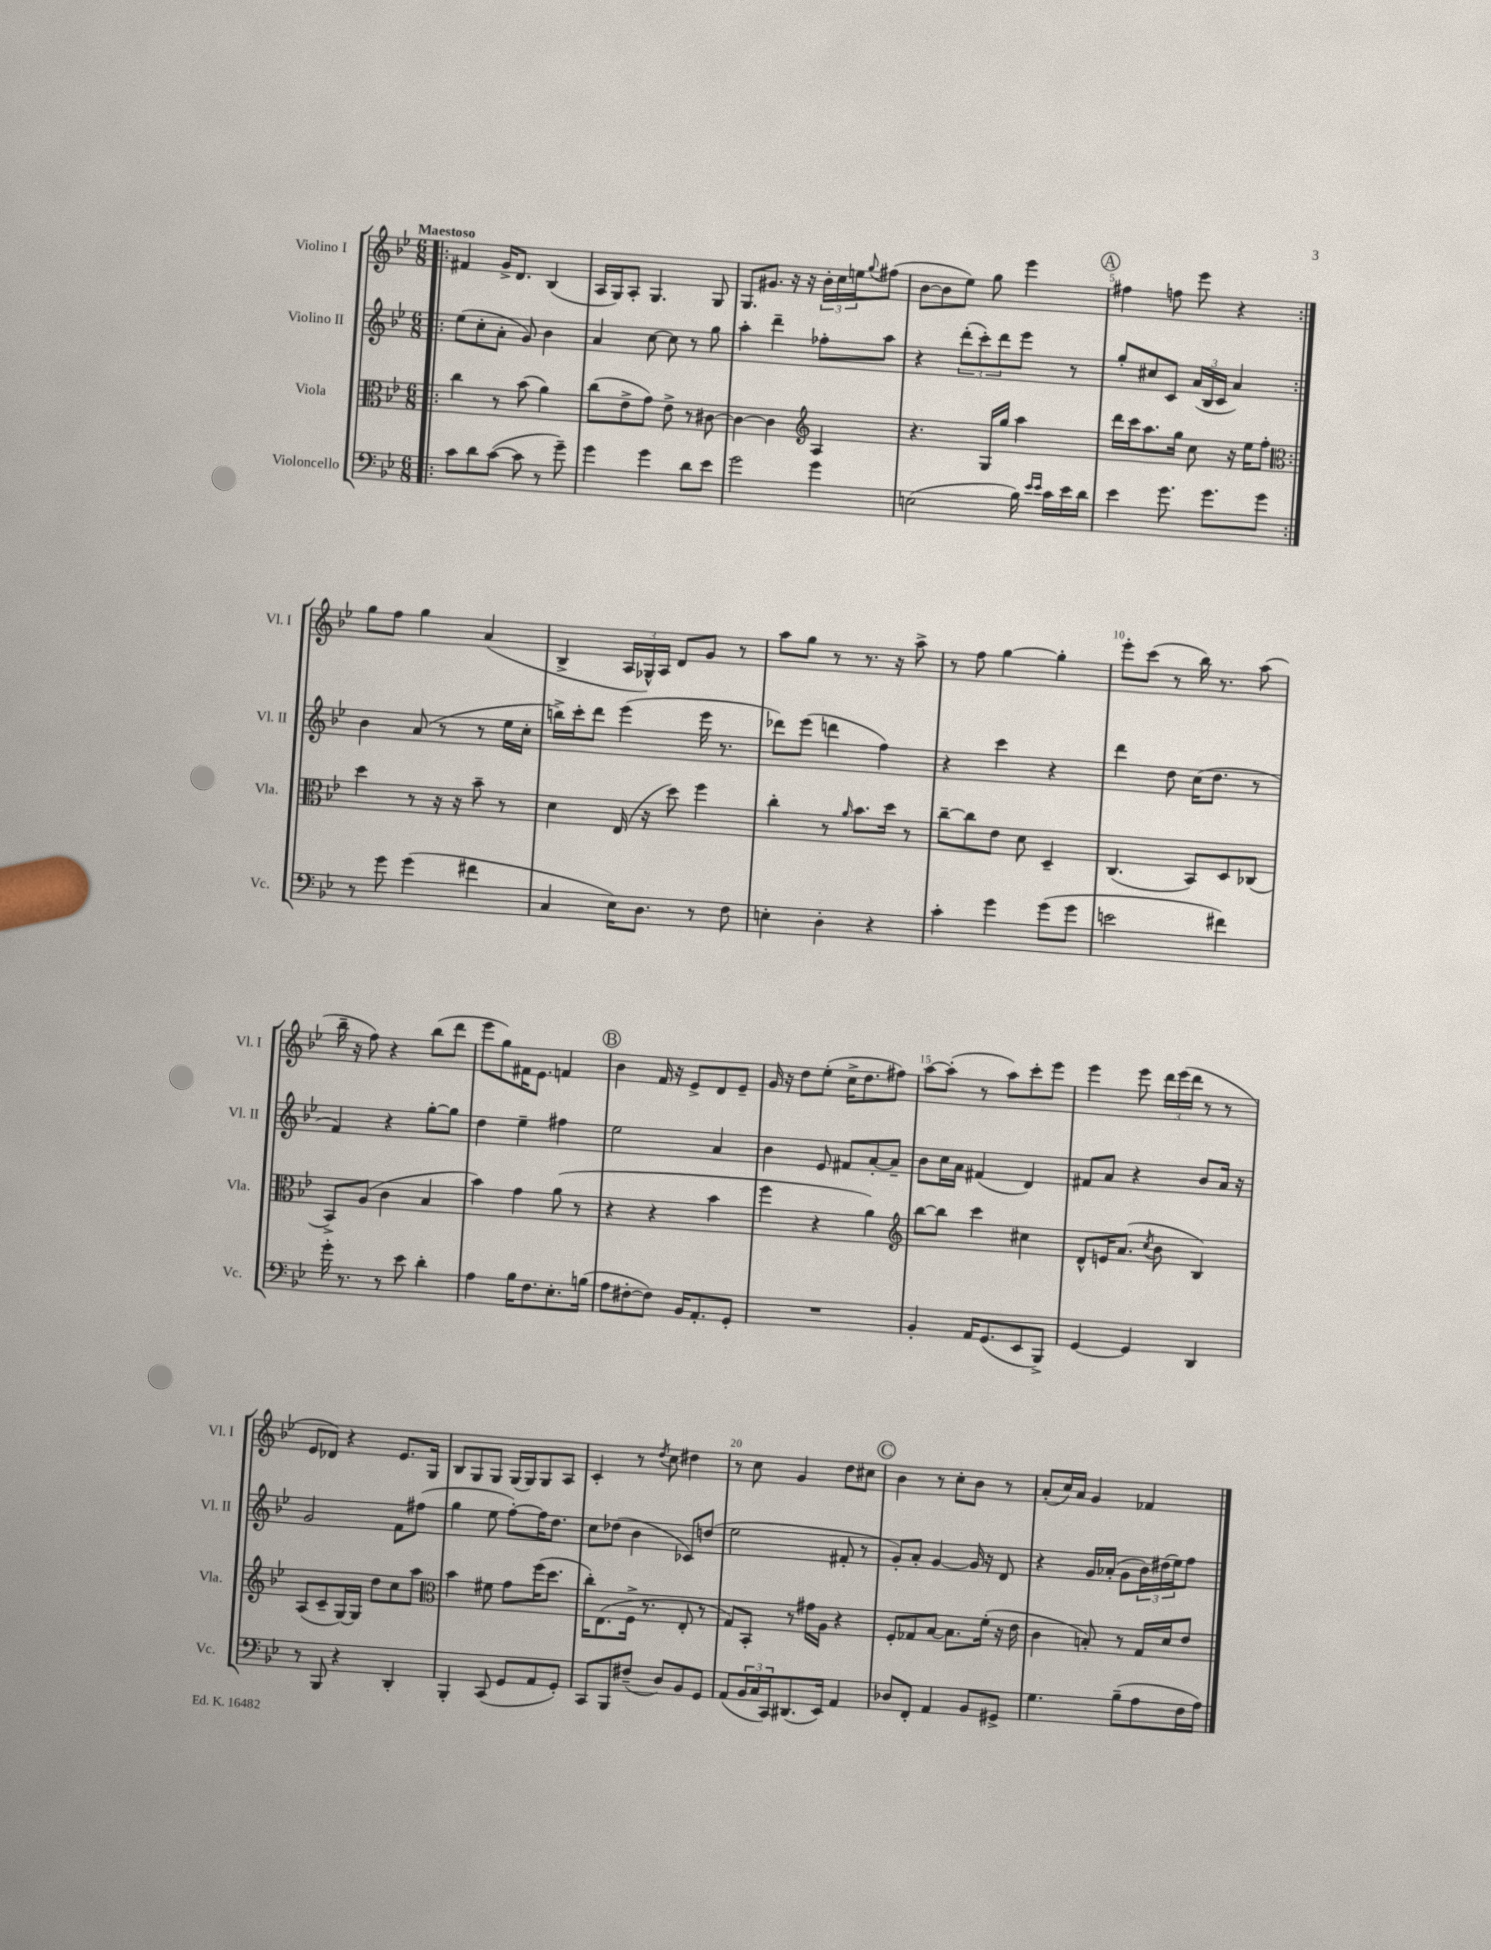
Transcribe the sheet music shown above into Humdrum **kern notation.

**kern	**kern	**kern	**kern
*staff4	*staff3	*staff2	*staff1
*clefF4	*clefC3	*clefG2	*clefG2
*k[b-e-]	*k[b-e-]	*k[b-e-]	*k[b-e-]
*M6/8	*M6/8	*M6/8	*M6/8
=!|:	=!|:	=!|:	=!|:
8c\L	4cc\	(8ee-\L	4f#/
8d\	.	8cc'\	.
([8c\J	8r	8a'\J	16g^/LK
.	.	.	8.d/J
8c\]	(8b-\	8g/)	.
8r	4a\)	4b-\	(4B-/
8g~\)	.	.	.
=	=	=	=
4g\	(8cc\L	4a/	16A/LL
.	.	.	16G/J)
.	8e-^\	.	8A'/J
4g\	8g\J)	[8cc\	4.G/
.	8e-^\	8cc\]	.
8d\L	8r	8r	.
8e-\J	[8c#\	8gg\	8G/
=	=	=	=
2g\	4c#\_	4aa'\	8.G/L
.	.	.	8.g#/J
.	4c#\]	4ddd~\	.
.	.	.	16r
.	.	.	16r
*	*clefG2	*	*
4g\	4A/	8ff-'\L	24b-'\LL
.	.	.	24cc\
.	.	.	24ee\J
.	.	.	8qqgg/
.	.	8aa\J	(8ff#\J
=	=	=	=
(2E\	4.r	4r	[8b-\L
.	.	.	8b-\]
.	.	(12ddd'\L	8ee-\J)
.	.	12ccc'\)	.
.	16G/LL	.	8gg\
.	.	12ddd\	.
.	16gg/JJ	.	.
16B-\)	4aa\	8eee-\J	4eee-\
16qqe-/LL	.	.	.
16qqe-/JJ	.	.	.
16c\LL	.	.	.
16e-\	.	8r	.
16d\JJ	.	.	.
=	=	=	=
4e-\	16ddd\LL	8gg'/L	4ff#\
.	16ccc\J	.	.
.	8.aa\	8cc#/	.
8.g\	.	8c/J	8ff\
.	16gg\Jk	.	.
.	8cc\	(24a/LL	8eee-\
.	.	24B-/	.
8.g\L	.	.	.
.	.	24c/JJ	.
.	16r	4a/)	4r
.	16ee-\LK	.	.
8g\J	8ff'\J	.	.
=:|!	=:|!	=:|!	=:|!
*	*clefC3	*	*
8r	4dd\	4b-\	8gg\L
8g\	.	.	8ff\J
(4g\	8r	(8a/	4gg\
.	16r	8r	.
.	16r	.	.
4f#\	8b-~\	8r	(4a/
.	8r	16ee-\LL	.
.	.	16cc'\JJ	.
=	=	=	=
4C/	4d\	16bb^\LL)	4B-^/
.	.	16ccc'\J	.
.	.	8ddd\J	.
16E-\LK)	(16E-/	(4eee-\	24A/LL
.	.	.	24G-^^/)
8.D\J	16r	.	.
.	.	.	24A/JJ
.	8dd\)	.	8d/L
8r	4ff\	16eee-\	8g/J
.	.	8.r	.
8F\	.	.	8r
=	=	=	=
4E'\	4cc'\	8ddd-\L)	8aa\L
.	.	(8eee-\J	8gg\J
4D'\	8r	4ddd\	8r
.	16qqa/	.	.
.	8.b-\L	.	8.r
4r	.	4ff\)	.
.	16dd\Jk	.	16r
.	8r	.	8aa^\
=	=	=	=
4c'\	[8cc~\L	4r	8r
.	8cc\]	.	8ff\
4g\	8e-\J	4ccc\	[4gg\
.	8d\	.	.
(8g\L	4D~/	4r	4gg'\]
8g\J	.	.	.
=	=	=	=
2e\	(4.C/	4ddd\	8eee-'\L
.	.	.	(8ccc\J
.	.	8dd\	8r
.	8BB-/L)	(16cc\LK	16bb-\)
.	.	8.dd\J	8.r
4f#\)	8D/	.	.
.	(8C-/J	8r	(8aa\
=	=	=	=
16g'\	8BB-^/L)	4f/)	16bb-~\
8.r	.	.	16r
.	(8A/J	.	8ff\)
8r	4c\	4r	4r
8e-\	.	.	.
4d'\	4B-/	[8gg'\L	(8bb-\L
.	.	8gg\]J	8ddd\J
=	=	=	=
4A\	4b-\)	4dd\	8eee-\L
.	.	.	8gg\)
16B-\LK	4g\	4ee-~\	16f#\K
8.F\	.	.	8.e-\J
8.E-'\	(8a\	4ff#\	4f/
.	8r	.	.
(16B\Jk	.	.	.
=	=	=	=
8A\L	4r	2ee-\	4b-\
[8F#'\	.	.	.
8F#\]J)	4r	.	16f/
.	.	.	16r
16BB-/LK	.	.	8e-^/L
8.AA'/	.	.	.
.	4b-\	4a/	8d/
8GG'/J	.	.	8e-~/J
=	=	=	=
2.r	4ff\	4b-\	16g/
.	.	.	16r
.	.	.	8dd\L
.	4r	8e-/	(8ee-'\J
.	.	8f#/L	16cc^\LK
.	.	.	8.dd\
.	4a\)	[8a'/	.
.	.	8a~/]J	8ff#\J)
=	=	=	=
*	*clefG2	*	*
4BB-'/	[8bb-\L	8b-\L	[8aa\L
.	8bb-\]J	16cc\L	(8aa'\]J
.	.	16a\JJ	.
16AA/LK	4ccc\	(4f#/	8r
(8.GG/	.	.	.
.	.	.	8aa\L)
8EE-/	4cc#\	4d/)	8ccc'\
8BBB-^/J)	.	.	8eee-\J
=	=	=	=
[4GG/	8d^^/L	8f#/L	4eee-\
.	16e/K	8a/J	.
.	(8.a/J	.	.
4GG/]	.	4r	8eee-\
.	8qcc/	.	.
.	8b-\	.	24ddd\LL
.	.	.	(24eee-\
.	.	.	24ddd\JJ
4DD/	4B-/)	8b-/L	8r
.	.	16a/Jk	8r
.	.	16r	.
=	=	=	=
8r	(8A/L	2g/	8e-/L
8BBB-/	8c~/	.	8d-/J)
4r	[16G/L)	.	4r
.	16G/]JJ	.	.
.	8dd\L	.	.
4DD'/	8cc\	8f\L	8.e-/L
.	8aa\J	(8ff#\J	.
.	.	.	16G/Jk
=	=	=	=
*	*clefC3	*	*
4BBB-'/	4b-\	4gg\	8B-/L
.	.	.	8G/
(8CC/	8f#\	8ee-\	8G/J
8GG/L	8g\L	[8ff'\L)	(16G/LL
.	.	.	16G/J)
8AA/	(16ff\K	16ff\]K	8G/
.	8.dd\J	8.dd\J	.
8GG'/J)	.	.	8A/J
=	=	=	=
8CC/L	16cc'\LK)	8cc\L	4c'/
.	(8.E-\	.	.
8BBB-/	.	(8dd-\J	.
(8F#~/J	16F^\Jk	4b-\	8r
.	8.r	.	.
.	.	.	8qdd/
8D/L)	.	.	8cc\
8BB-/	8E-'/	8c-/L)	4dd#\
8GG/J	8r	(8dd/J	.
=	=	=	=
(8AA/L	8G/L)	2ee-\	8r
24BB-/L	8BB-'/J	.	8cc\
24C/	.	.	.
24CC/J)	.	.	.
(8.DD#/	8r	.	4g/
.	16g#\LL	.	.
16EE-/Jk)	16A\JJ	.	.
4AA/	4r	8f#'/	8dd\L
.	.	8r	8cc#\J
=	=	=	=
8D-/L	8F'/L	8g'/L)	4b-\
8FF'/J	8G-/	8a'/J	.
4AA/	[8B-/J	[4g/	8r
.	8.B-\]L	.	8cc'\L
8BB-/L	.	16g/]	8b-\J
.	(16f'\Jk	16r	.
8GG#^/J	16r	8d/	8r
.	16e-\	.	.
=	=	=	=
4.G\	4c\	4r	(8a'/L
.	.	.	16cc/L)
.	.	.	16a/JJ
.	8B'/)	16g/LL	4g/
.	.	(16a-'/JJ	.
(8B-~\L	8r	8g\L	.
8A\	16G/LL	24b-\L)	4f-/
.	.	(24dd#\	.
.	16d/J	.	.
.	.	24ee-\J)	.
16F\L	8e-/J	8ff\J	.
16A\JJ)	.	.	.
==	==	==	==
*-	*-	*-	*-
